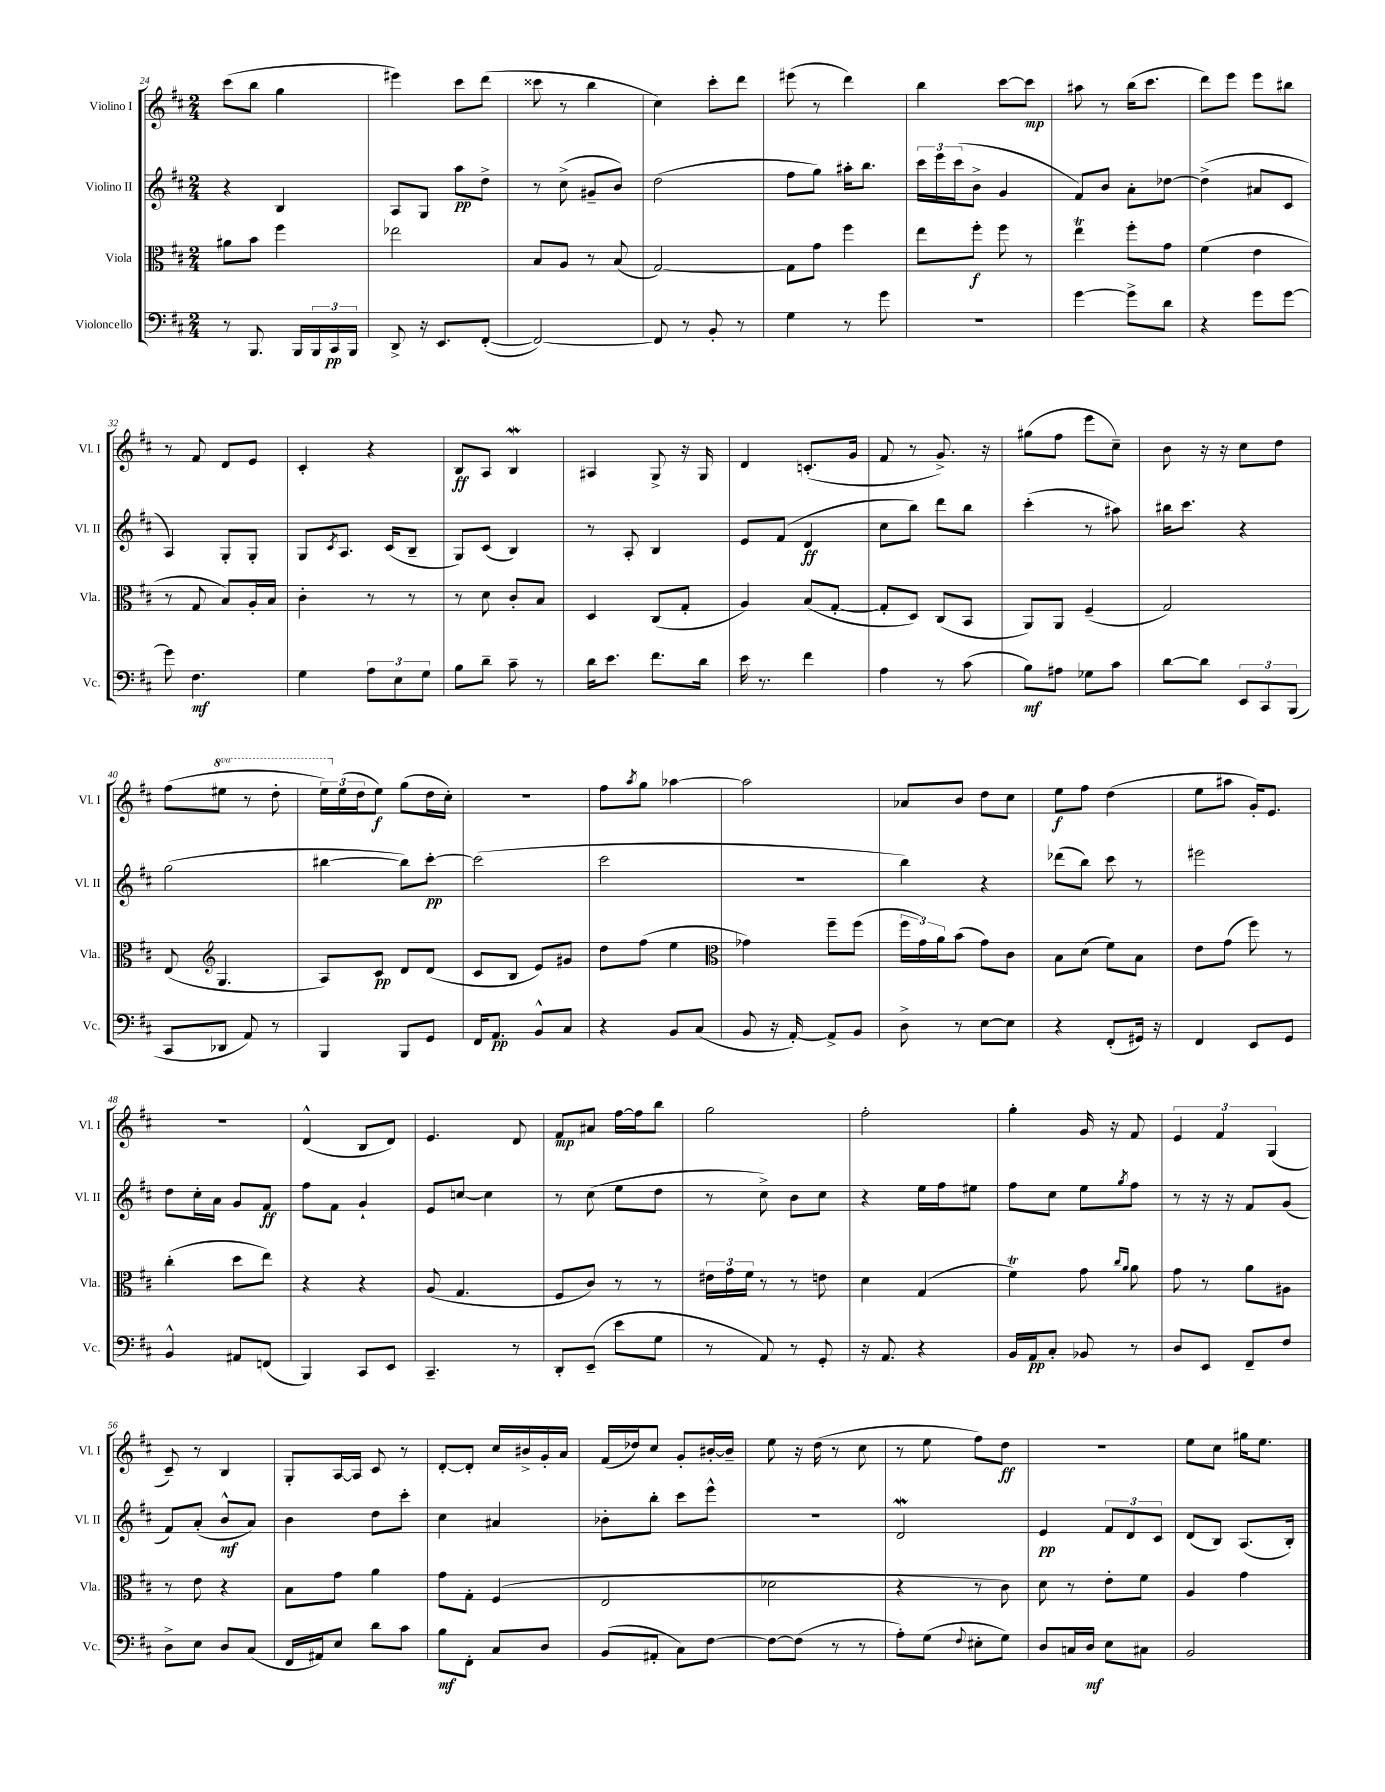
<<
\new StaffGroup <<
\new Staff = "s0" \with { instrumentName = "Violino I" shortInstrumentName = "Vl. I" } {
    \clef treble \key d \major \numericTimeSignature \time 2/4 \set Staff.ottavationMarkups = #ottavation-simple-ordinals
    cis'''8( b''8 g''4 |
    eis'''4) cis'''8 d'''8( |
    cisis'''8 r8 b''4 |
    cis''4) cis'''8-. d'''8 |
    eis'''8( r8 d'''4) |
    b''4 cis'''8~ cis'''8\mp |
    ais''8 r8 b''16( cis'''8. |
    d'''8) e'''8 e'''8 bis''8 |
    r8 fis'8 d'8 e'8 |
    cis'4-. r4 |
    b8\ff a8 b4\mordent |
    ais4 g8-> r16 g16 |
    d'4 c'8.-.( g'16 |
    fis'8 r8 g'8.->) r16 |
    gis''8( fis''8 e'''8 cis''8--) |
    b'8 r16 r16 cis''8 d''8 |
    fis''8( \ottava #1 eis'''8 r8 d'''8-. |
    \tuplet 3/2 { e'''16) \ottava #0 e''16( d''16 } e''8\f) g''8( d''16 cis''16-.) |
    r2 |
    fis''8 \acciaccatura { a''8 } g''8 aes''4~ |
    aes''2 |
    aes'8 b'8 d''8 cis''8 |
    e''8\f fis''8 d''4( |
    e''8 ais''8 g'16-.) e'8. |
    R2 |
    d'4-^( b8 d'8) |
    e'4. d'8 |
    fis'8\mp ais'8 fis''16~ fis''16 b''8 |
    g''2 |
    fis''2-. |
    g''4-. g'16 r16 fis'8 |
    \tuplet 3/2 { e'4 fis'4 g4( } |
    cis'8--) r8 b4 |
    g8-. a16~ a16 cis'8 r8 |
    d'8~-. d'8-. cis''16 bis'16-> g'16-. a'16 |
    fis'16( des''16) cis''8 g'8-. bis'16~-. bis'16-- |
    e''8 r16 d''16( r8 cis''8 |
    r8 e''8 fis''8) d''8\ff |
    R2 |
    e''8 cis''8 gis''16 e''8. \bar "|." |
}
\new Staff = "s1" \with { instrumentName = "Violino II" shortInstrumentName = "Vl. II" } {
    \clef treble \key d \major \numericTimeSignature \time 2/4
    r4 b4 |
    a8 g8 a''8\pp d''8-> |
    r8 cis''8->( gis'8-- b'8) |
    d''2( |
    fis''8 g''8) ais''16-. b''8. |
    \tuplet 3/2 { cis'''16 e'''16 cis'''16( } b'8-> g'4 |
    fis'8) b'8 a'8-. des''8~ |
    des''4->( ais'8 cis'8 |
    a4) g8-. g8-. |
    g8 \acciaccatura { cis'8 } a8. cis'16( b8-- |
    g8) cis'8( b4) |
    r8 a8-. b4 |
    e'8 fis'8( d'4\ff |
    cis''8 b''8) d'''8 b''8 |
    cis'''4-.( r8 ais''8) |
    bis''16 cis'''8. r4 |
    g''2( |
    bis''4~ bis''8) cis'''8~-.\pp |
    cis'''2( |
    cis'''2 |
    R2 |
    b''4) r4 |
    des'''8( b''8) cis'''8 r8 |
    eis'''2 |
    d''8 cis''16-. a'16 g'8 fis'8\ff |
    fis''8 fis'8 g'4-! |
    e'8 c''8~ c''4 |
    r8 cis''8( e''8 d''8 |
    r8 cis''8->) b'8 cis''8 |
    r4 e''16 fis''16 eis''8 |
    fis''8 cis''8 e''8 \acciaccatura { g''8 } fis''8 |
    r8 r16 r16 fis'8 g'8( |
    fis'8) a'8-.( b'8-^\mf a'8) |
    b'4 d''8 cis'''8-. |
    cis''4 ais'4 |
    bes'8-. b''8-. cis'''8 e'''8-^ |
    R2 |
    d'2\mordent |
    e'4\pp \tuplet 3/2 { fis'8 d'8 cis'8 } |
    d'8( b8) a8.( b16-.) \bar "|." |
}
\new Staff = "s2" \with { instrumentName = "Viola" shortInstrumentName = "Vla." } {
    \clef alto \key d \major \numericTimeSignature \time 2/4
    ais'8 b'8 fis''4 |
    ees''2 |
    b8 a8 r8 b8( |
    g2~) |
    g8 g'8 fis''4 |
    e''8 fis''8-.\f fis''8 r8 |
    e''4\trill fis''8-. g'8 |
    fis'4( e'4 |
    r8 g8 b8) a16-. b16 |
    cis'4-. r8 r8 |
    r8 d'8 cis'8-. b8 |
    d4 cis8( g8-. |
    a4) b8( g8~-. |
    g8-. d8) cis8( b,8 |
    a,8) a,8 fis4--( |
    g2) |
    e8( \clef treble g4. |
    a8) cis'8\pp d'8 d'8( |
    cis'8 b8 e'8) gis'8 |
    d''8 fis''8( e''4 |
    \clef alto ges'4) fis''8-- fis''8( |
    \tuplet 3/2 { fis''16 g'16) a'16 } b'8( g'8) cis'8 |
    b8 d'8( fis'8) b8 |
    e'8 g'8( fis''8) r8 |
    cis''4-.( d''8 e''8) |
    r4 r4 |
    a8( g4. |
    fis8 cis'8) r8 r8 |
    \tuplet 3/2 { eis'16 g'16 fis'16 } r8 r8 e'8 |
    d'4 g4( |
    fis'4\trill) g'8 \grace { cis''16 a'16 } a'8 |
    g'8 r8 a'8 ais8 |
    r8 e'8 r4 |
    b8 g'8 a'4 |
    g'8 g8-. fis4( |
    e2 |
    des'2 |
    r4 r8 cis'8) |
    d'8 r8 e'8-. fis'8 |
    a4 g'4 \bar "|." |
}
\new Staff = "s3" \with { instrumentName = "Violoncello" shortInstrumentName = "Vc." } {
    \clef bass \key d \major \numericTimeSignature \time 2/4
    r8 b,,8. b,,16 \tuplet 3/2 { b,,16 cis,16\pp b,,16 } |
    d,8-> r16 e,8. fis,8~-.( |
    fis,2~) |
    fis,8 r8 b,8-. r8 |
    g4 r8 g'8 |
    r2 |
    g'4~ g'8-> d'8 |
    r4 g'8 g'8~ |
    g'8 fis4.\mf |
    g4 \tuplet 3/2 { a8 e8 g8 } |
    b8 d'8-- cis'8-- r8 |
    d'16 e'8. fis'8. d'16 |
    e'16 r8. fis'4 |
    a4 r8 cis'8( |
    b8\mf) ais8 ges8 cis'8 |
    d'8~ d'8 \tuplet 3/2 { e,8 cis,8 b,,8( } |
    cis,8 des,8 a,8) r8 |
    b,,4 b,,8 g,8 |
    fis,16 a,8.\pp b,8-^ cis8 |
    r4 b,8 cis8( |
    b,8 r16 a,16~-.) a,8-> b,8 |
    d8-> r8 e8~ e8 |
    r4 fis,8-.( gis,16) r16 |
    fis,4 e,8 g,8 |
    b,4-^ ais,8 f,8( |
    b,,4) cis,8 e,8 |
    cis,4.-- r8 |
    d,8-. e,8--( e'8 g8 |
    r8 a,8) r8 g,8-. |
    r16 a,8. r4 |
    b,16 a,16\pp cis8-. bes,8 r8 |
    d8 e,8 fis,8-- fis8 |
    d8-> e8 d8 cis8( |
    fis,16 ais,16) e8 d'8 cis'8 |
    b8\mf fis,8-. cis8 d8 |
    b,8( ais,8-. cis8) fis8~ |
    fis8~ fis8( r8 r8 |
    a8-.) g8( \appoggiatura { fis8 } eis8-. g8) |
    d8 c16 d16\mf e8 cis8 |
    b,2 \bar "|." |
}
>>
>>
\layout { \context { \Score currentBarNumber = #24 } }
